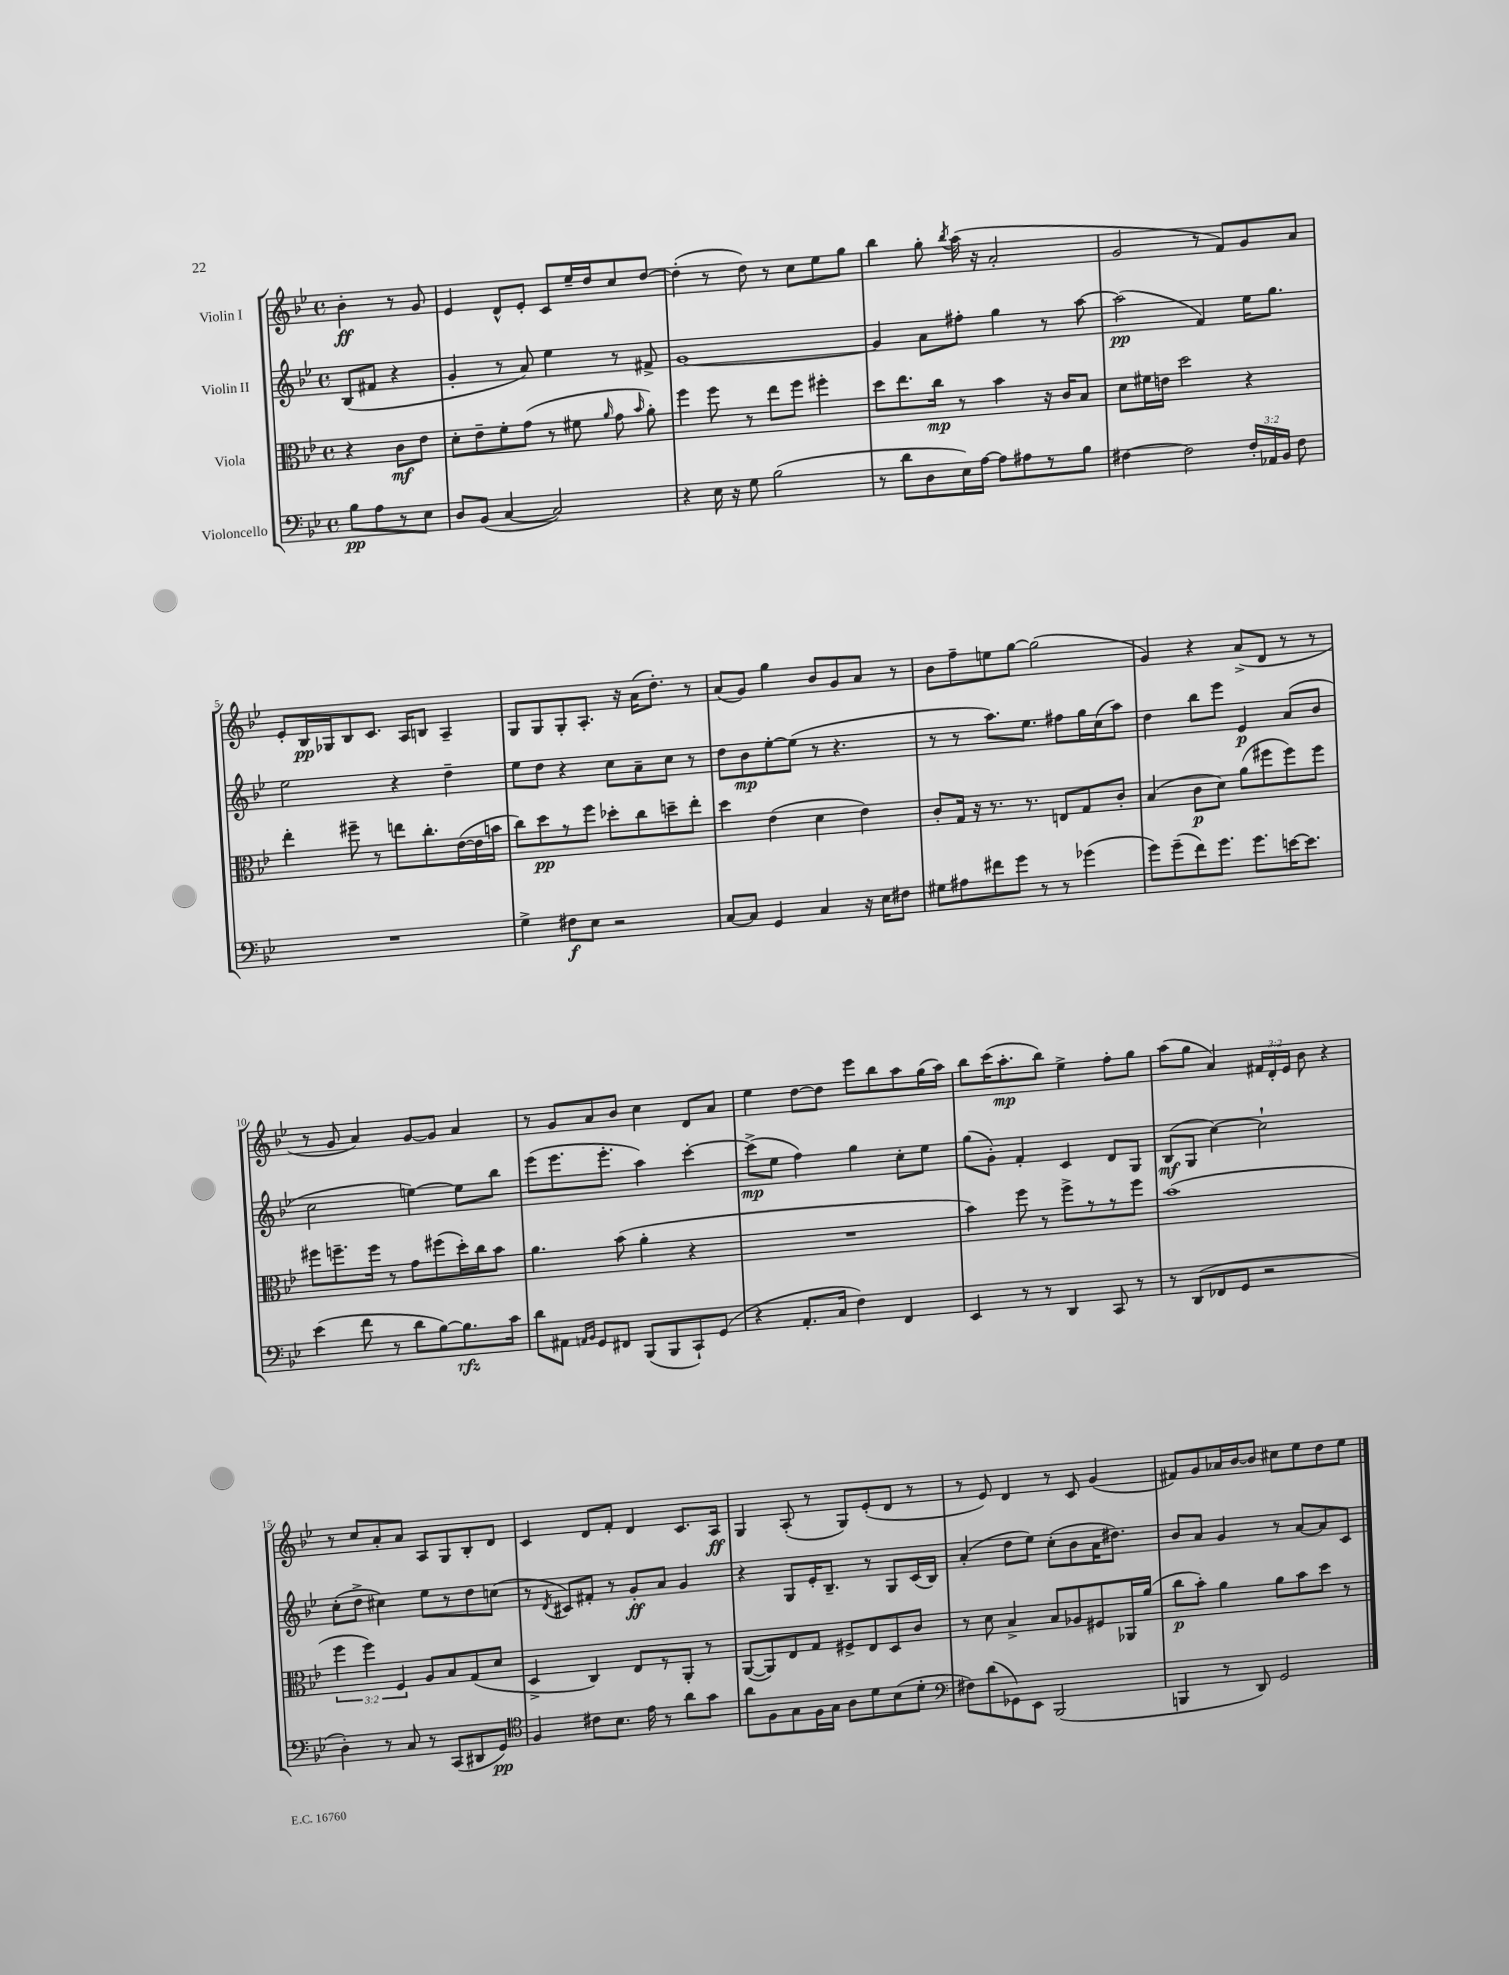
<<
\new StaffGroup <<
\new Staff = "s0" \with { instrumentName = "Violin I" } {
    \clef treble \key bes \major \defaultTimeSignature \time 4/4 \override Staff.TupletNumber.text = #tuplet-number::calc-fraction-text \partial 2
    \autoBeamOff bes'4-.\ff r8 g'8 |
    ees'4 d'8[-^ ees'8]-. c'8[ ees''16-- d''16 c''8 d''8]~ |
    d''4-.( r8 d''8) r8 c''8[ ees''8 g''8] |
    bes''4 g''8-. \acciaccatura { bes''8 } a''16( r16 a'2-. |
    g'2 r8 f'8[) g'8 a'8] |
    ees'8[-. bes16\pp ges16 bes8 c'8.] a16[ b8] a4-- |
    g8[ g8 g8-. a8.]-. r16 a'16[( d''8.]-.) r8 |
    a'8[( g'8]) g''4 bes'8[ g'8 a'8] r8 |
    bes'8[ f''8-- e''8 g''8]~ g''2( |
    g'4) r4 a'8[->( d'8] r8 r8 |
    r8 g'8 a'4) g'8[~ g'8] a'4 |
    r8 g'8[ a'8 bes'8] c''4 d'8[ a'8] |
    ees''4 d''8[~ d''8] ees'''8[ bes''8 a''8 g''16( a''16]) |
    bes''8[ c'''16( a''8.-.\mp bes''8]) ees''4-> f''8[-. g''8] |
    a''8[( g''8] a'4) \tuplet 3/2 { fis'16[ d'16-. ees'16] } bes'8 r4 |
    r8 c''8[ a'8-. a'8] a8[ g8 bes8-. d'8] |
    c'4 d'8[ f'8]-. d'4 c'8.[ a16]\ff |
    g4 a8-.( r8 g8[) ees'8-.( d'8] r8 |
    r8 ees'8) d'4 r8 c'8 g'4( |
    fis'8[) g'8 aes'16 bes'16~ bes'8] cis''8[ ees''8 d''8 ees''8] \bar "|." |
}
\new Staff = "s1" \with { instrumentName = "Violin II" } {
    \clef treble \key bes \major \defaultTimeSignature \time 4/4 \partial 2
    \autoBeamOff bes8[( fis'8] r4 |
    g'4-. r8 a'8) ees''4 r8 fis'8-> |
    g'1~ |
    g'4 a'8[ fis''8]-. g''4 r8 a''8~ |
    a''2\pp( f'4) ees''16[ g''8.] |
    ees''2 r4 d''4-- |
    ees''8[ d''8] r4 c''8[ a'8-- c''8] r8 |
    d''8[ bes'8\mp ees''8~-. ees''8]( r8 r4. |
    r8 r8 a''8.[) ees''8.] fis''8[ g''16 c''16( a''8]) |
    d''4 bes''8[ ees'''8] ees'4\p a'8[( bes'8] |
    c''2 e''4~) e''8[ bes''8] |
    ees'''8[( ees'''8. ees'''8.]-. a''4) c'''4~-. |
    c'''8[->\mp( ees''8] f''4) g''4 c''8[-. ees''8] |
    g''8[( g'8]-.) f'4-. c'4 d'8[ g8] |
    bes8[\mf( g8] c''4~) c''2-! |
    c''8[-.( d''8]-> cis''4) ees''8[ r8 d''8 c''8]( |
    r8 \acciaccatura { d'8 } cis'8[) fis'8]-. r8 g'8[-.\ff a'8] g'4 |
    r4 g8[ ees'16-. bes8.]-- r8 g8[ c'16( bes16]) |
    a'4-.( d''8[ ees''8]) c''8[-.( bes'8 a'16 dis''8.]) |
    bes'8[ a'8] g'4 r8 a'8[~ a'8 c'8] \bar "|." |
}
\new Staff = "s2" \with { instrumentName = "Viola" } {
    \clef alto \key bes \major \defaultTimeSignature \time 4/4 \override Staff.TupletNumber.text = #tuplet-number::calc-fraction-text \partial 2
    \autoBeamOff r4 c'8[\mf ees'8] |
    d'8[-. ees'8-- f'8-. g'8]( r8 fis'8 \grace { a'16 } g'8 \grace { bes'16 } a'8-.) |
    f''4 f''8 r8 ees''8[ f''8] fis''4-. |
    d''8[ ees''8. c''16]\mp r8 bes'4 r16 c'16[ bes8] |
    d'8[ fis'16 e'16] d''2 r4 |
    ees''4-. fis''8-- r8 e''8[ c''8.-. ees'16~( ees'16 b'16] |
    c''8[) d''8\pp r8 f''8] des''8[-. c''8 d''8-- ees''8]-. |
    d''4 ees'4( d'4 ees'4) |
    c'8[-. g16] r16 r8. r8. e8[ g8 c'8]-. |
    bes4( c'8[\p d'8]) a'8[( fis''8 fis''8) fis''8] |
    fis''8[ f''8.-- f''16] r8 g'8[ fis''8( d''16-.) c''16 bes'8] |
    a'4. bes'8( a'4-. r4 |
    R1 |
    bes'4) f''8 r8 f''8[-> r8 r8 f''8] |
    bes'1( |
    \tuplet 3/2 { f''4 f''4) f4 } a8[ bes8 g8( d'8] |
    d4-> c4) ees8[ r8 a,8]-. r8 |
    a,8[~( a,8) ees8 g8] fis8[-> ees8 d8 c'8] |
    r8 d'8 bes4-> bes8[ aes8 fis8 aes,16 a'16]( |
    c''8[\p bes'8]-.) a'4 a'8[ bes'8 d''8] r8 \bar "|." |
}
\new Staff = "s3" \with { instrumentName = "Violoncello" } {
    \clef bass \key bes \major \defaultTimeSignature \time 4/4 \override Staff.TupletNumber.text = #tuplet-number::calc-fraction-text \partial 2
    \autoBeamOff bes8[\pp a8 r8 ees8] |
    d8[ bes,8]( c4~ c2) |
    r4 ees16 r16 g8 bes2( |
    r8 d'8[ d8 ees16) a16]~ a8[ ais8 r8 bes8] |
    fis4~ fis2 \tuplet 3/2 { fis16[-. aes,16 bes,16] } fis8 |
    R1 |
    g4-> fis8[\f ees8] r2 |
    c8[~ c8] g,4 c4 r16 ees16[ fis8] |
    gis8[ ais8 fis'8 g'8] r8 r8 ges'4( |
    g'8[) g'8--( f'8) g'8.] g'8.[ e'16~ e'8.] |
    ees'4( f'8 r8 d'8[ bes8~) bes8.\rfz c'16] |
    d'8[ ais,8] \grace { a,16[ bes,16] } g,8[ fis,8] bes,,8[( bes,,8 c,8-!) g,8]( |
    r4 a,8.[-. c16] f4) f,4 |
    ees,4 r8 r8 d,4 c,8 r8 |
    r8 d,8[( fes,8 g,8] r2 |
    d4-.) r8 c8 r8 c,8[( dis,8 g,8]\pp) |
    \clef tenor f4 cis'8[ bes8.] ees'16 r8 a'8[ g'8] |
    a'8[ f8 g8 f16 g16] a8[ d'8 bes8( d'8]-. |
    \clef bass fis8[) d'8( ges,8) ees,8] bes,,2( |
    b,,4 r8 d,8) g,2 \bar "|." |
}
>>
>>
